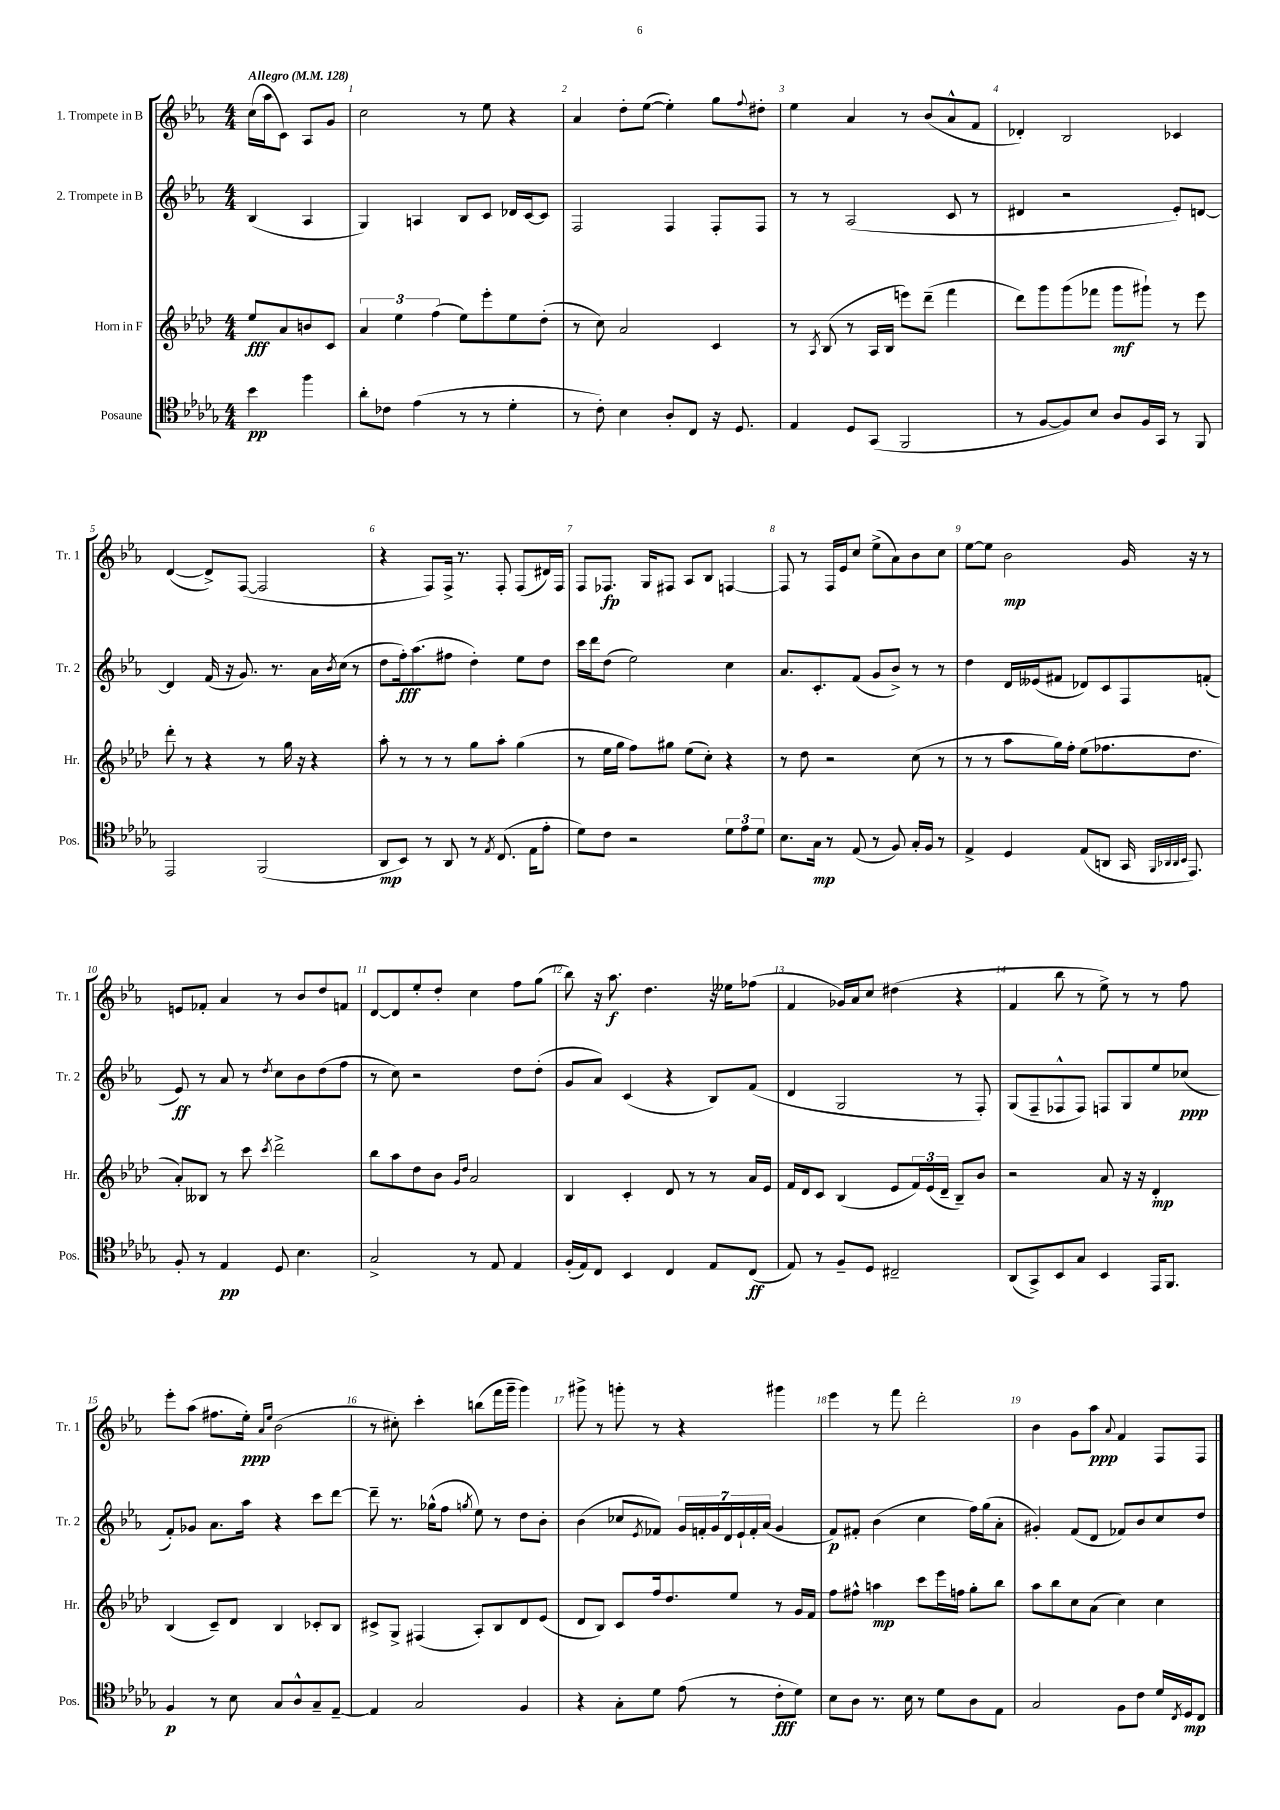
<<
\new StaffGroup <<
\new Staff = "s0" \with { instrumentName = "1. Trompete in B" shortInstrumentName = "Tr. 1" } {
    \clef treble \key ees \major \numericTimeSignature \time 4/4 \partial 2 \tempo "Allegro" 4 = 128
    c''16( aes''16 c'8) aes8 g'8 |
    c''2 r8 ees''8 r4 |
    aes'4 d''8-. ees''8~( ees''4-.) g''8 \appoggiatura { f''8 } dis''8-. |
    ees''4 aes'4 r8 bes'8( aes'8-^ f'8 |
    des'4-.) bes2 ces'4 |
    d'4~( d'8->) f8~( f2 |
    r4 f8) f16-> r8. f8-. f8( dis'16) f16 |
    f8 fes8.\fp g16 fis8 aes8 bes8 f4~ |
    f8 r8 f16 ees'16 c''8 ees''8->( aes'8) bes'8 c''8 |
    ees''8~ ees''8 bes'2\mp g'16 r16 r8 |
    e'8 fes'8-. aes'4 r8 bes'8 d''8 f'8 |
    d'8~ d'8 ees''8-. d''8-. c''4 f''8 g''8( |
    bes''8) r16 aes''8.\f d''4. r16 eeses''16 fes''8( |
    f'4 ges'16) aes'16 c''8 dis''4( r4 |
    f'4 bes''8 r8 ees''8->) r8 r8 f''8 |
    ees'''8-. aes''8( fis''8. ees''16-.\ppp) \grace { aes'16 ees''16 } bes'2( |
    r8 cis''8-.) c'''4-. b''8( f'''16 g'''16-- g'''4) |
    gis'''8-> r8 g'''8-. r8 r4 gis'''4 |
    ees'''4 r8 f'''8 d'''2-. |
    bes'4 g'8 aes''8\ppp \appoggiatura { aes'8 } f'4 f8 f8 \bar "|." |
}
\new Staff = "s1" \with { instrumentName = "2. Trompete in B" shortInstrumentName = "Tr. 2" } {
    \clef treble \key ees \major \numericTimeSignature \time 4/4 \partial 2
    bes4( aes4 |
    g4) a4 bes8 c'8 des'16 c'16~ c'8 |
    f2 f4 f8-. f8 |
    r8 r8 aes2( c'8 r8 |
    dis'4 r2 ees'8-.) d'8~ |
    d'4 f'16( r16 g'8.) r8. aes'16 \acciaccatura { bes'8 } c''16( r8 |
    d''8 f''16-.\fff) aes''8.( fis''8 d''4-.) ees''8 d''8 |
    c'''16 d'''16 d''8( ees''2) c''4 |
    aes'8. c'8.-. f'8( g'8 bes'8->) r8 r8 |
    d''4 d'16 eeses'16( fis'8 des'8) c'8 f8 f'8-.( |
    ees'8\ff) r8 aes'8 r8 \acciaccatura { d''8 } c''8 bes'8 d''8( f''8 |
    r8 c''8) r2 d''8 d''8-.( |
    g'8 aes'8) c'4( r4 bes8) f'8( |
    d'4 g2 r8 f8-.) |
    g8( f8-- fes8-^ fes8) f8 g8 ees''8 ces''8\ppp( |
    f'8-.) ges'8 aes'8. aes''16 r4 c'''8 d'''8~ |
    d'''8-- r8. ges''16-^( f''8 \acciaccatura { g''8 } ees''8) r8 d''8 bes'8-. |
    bes'4( ces''8 \acciaccatura { ees'8 } fes'8) \tuplet 7/4 { g'16 f'16-. g'16 d'16 ees'16-! f'16-. aes'16( } g'4 |
    f'8\p) fis'8-. bes'4( c''4 f''16) g''16( aes'8-. |
    gis'4-.) f'8( d'8 fes'8) bes'8 c''8 d''8 \bar "|." |
}
\new Staff = "s2" \with { instrumentName = "Horn in F" shortInstrumentName = "Hr." } {
    \clef treble \key aes \major \numericTimeSignature \time 4/4 \partial 2
    ees''8\fff aes'8 b'8 c'8 |
    \tuplet 3/2 { aes'4 ees''4 f''4( } ees''8) ees'''8-. ees''8 des''8-.( |
    r8 c''8) aes'2 c'4 |
    r8 \acciaccatura { aes8 } bes8( r8 aes16 bes16 e'''8) des'''8--( f'''4 |
    des'''8) g'''8 g'''8( fes'''8 g'''8\mf gis'''8-!) r8 ees'''8 |
    des'''8-. r8 r4 r8 g''16 r16 r4 |
    aes''8-. r8 r8 r8 g''8 aes''8-. g''4( |
    r8 ees''16 g''16 f''8) gis''8 ees''8( c''8-.) r4 |
    r8 des''8 r2 c''8( r8 |
    r8 r8 aes''8 g''16) f''16-. ees''8( fes''8. des''8. |
    aes'8-.) beses8 r8 c'''8 \acciaccatura { c'''8 } des'''2-> |
    bes''8 aes''8 des''8 bes'8 \grace { g'16 des''16 } aes'2 |
    bes4 c'4-. des'8 r8 r8 aes'16 ees'16 |
    f'16 des'16 c'8 bes4( ees'8 \tuplet 3/2 { f'16) ees'16( des'16-- } bes8--) bes'8 |
    r2 aes'8 r16 r16 des'4-.\mp |
    bes4( c'8--) des'8 bes4 ces'8-. bes8 |
    cis'8-> g8-> fis4( aes8-.) bes8 des'8 ees'8( |
    des'8 bes8) c'8 f''16 des''8. ees''8 r8 g'16 f'16 |
    f''8 fis''8-^ a''4\mp c'''8 ees'''16 f''16 g''8-. bes''8 |
    aes''8 bes''8 c''8 aes'8( c''4) c''4 \bar "|." |
}
\new Staff = "s3" \with { instrumentName = "Posaune" shortInstrumentName = "Pos." } {
    \clef tenor \key des \major \numericTimeSignature \time 4/4 \partial 2
    bes'4\pp f''4 |
    aes'8-. ces'8 ees'4( r8 r8 des'4-. |
    r8 c'8-.) bes4 aes8-. c8 r16 des8. |
    ees4 des8 ges,8( f,2 |
    r8 f8~ f8) bes8 aes8 f16 ges,16 r8 f,8 |
    ees,2 f,2( |
    aes,8\mp bes,8) r8 aes,8 r8 \acciaccatura { ees8 } c8.( ees16 ees'8-. |
    des'8) c'8 r2 \tuplet 3/2 { des'8 ees'8 des'8 } |
    bes8. ges16\mp r8 ees8( r8 f8) ges16-. f16 r8 |
    ees4-> des4 ees8( a,8 ges,16 \grace { f,32 aes,32 aes,32 bes,32 } ees,8.) |
    f8-. r8 ees4\pp des8 bes4. |
    ges2-> r8 ees8 ees4 |
    f16-.( ees16) c8 bes,4 c4 ees8 c8\ff( |
    ees8) r8 f8-- des8 cis2-- |
    aes,8( ges,8->) bes,8 ges8 bes,4 ees,16 f,8. |
    f4\p r8 bes8 ges8 aes8-^ ges8-- ees8~-- |
    ees4 ges2 f4 |
    r4 ges8-. des'8 ees'8( r8 c'8-.\fff des'8) |
    bes8 aes8 r8. bes16 r8 des'8 aes8 ees8 |
    ges2 f8 c'8 des'16 \acciaccatura { c8 } des16\mp c8 \bar "|." |
}
>>
>>
\layout { \context { \Score \override BarNumber.break-visibility = ##(#f #t #t) barNumberVisibility = #all-bar-numbers-visible } }
